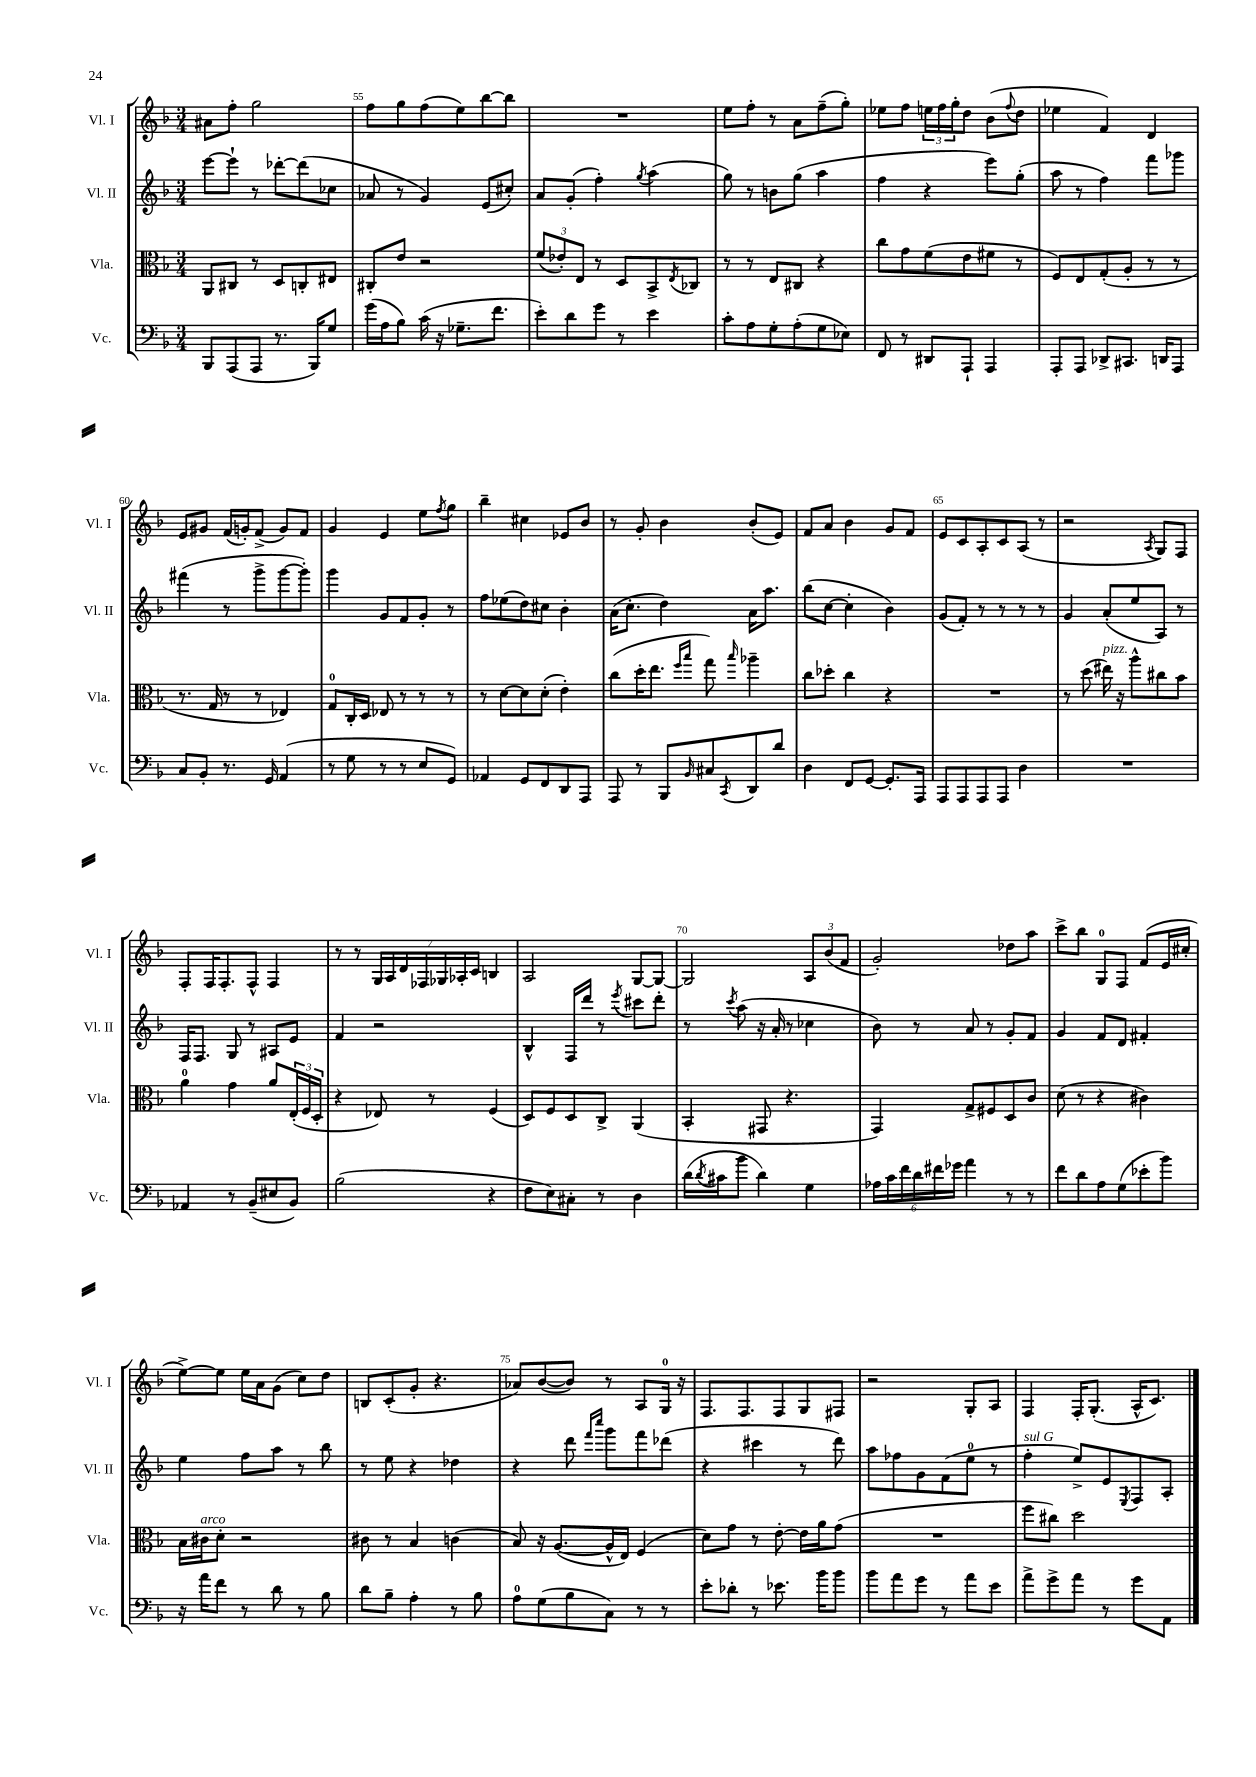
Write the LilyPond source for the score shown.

<<
\new StaffGroup <<
\new Staff = "s0" \with { instrumentName = "Vl. I" shortInstrumentName = "Vl. I" } {
    \clef treble \key f \major \numericTimeSignature \time 3/4
    ais'8 f''8-. g''2 |
    f''8 g''8 f''8( e''8) bes''8~ bes''8 |
    R2. |
    e''8 f''8-. r8 a'8 f''8--( g''8-.) |
    ees''8 f''8 \tuplet 3/2 { e''16 f''16 g''16-. } d''8 bes'8( \appoggiatura { f''8 } d''8 |
    ees''4 f'4) d'4 |
    e'8 gis'8 f'16( g'16-.) f'8->( g'8) f'8 |
    g'4 e'4 e''8 \acciaccatura { f''8 } g''8 |
    bes''4-- cis''4 ees'8 bes'8 |
    r8 g'8-. bes'4 bes'8-.( e'8) |
    f'8 a'8 bes'4 g'8 f'8 |
    e'8 c'8 a8-. c'8 a8( r8 |
    r2 \acciaccatura { a8 } g8) f8 |
    f8-. f16 f8.-. f8-^ f4 |
    r8 r8 \tuplet 7/4 { g16 a16 d'16 fes16 ges16 aes16-. c'16 } b4 |
    a2 g8~ g8~ |
    g2 \tuplet 3/2 { a8 bes'8( f'8 } |
    g'2-.) des''8 a''8 |
    c'''8-> bes''8 g8-0 f8 f'8( e'16 cis''16-. |
    e''8~->) e''8 e''16 a'16 g'8( c''8) d''8 |
    b8 c'8-.( g'8-. r4. |
    aes'8) bes'8~( bes'8) r8 a8 g16-0 r16 |
    f8. f8. f8 g8 fis8 |
    r2 g8-. a8 |
    f4 f16-. g8.-.( a16-^ c'8.) \bar "|." |
}
\new Staff = "s1" \with { instrumentName = "Vl. II" shortInstrumentName = "Vl. II" } {
    \clef treble \key f \major \numericTimeSignature \time 3/4
    e'''8~ e'''8-! r8 des'''8~-. des'''8( ces''8 |
    aes'8 r8 g'4) e'8( cis''8-.) |
    a'8 g'8-.( f''4-.) \acciaccatura { g''8 } a''4( |
    g''8) r8 b'8 g''8( a''4 |
    f''4 r4 e'''8) g''8-.( |
    a''8 r8 f''4) f'''8 ges'''8 |
    fis'''4( r8 g'''8-> g'''8~ g'''8-.) |
    g'''4 g'8 f'8 g'8-. r8 |
    f''8 ees''8( d''8) cis''8 bes'4-. |
    a'16( c''8.-. d''4) a'16 a''8. |
    bes''8( c''8~ c''4-. bes'4) |
    g'8( f'8-.) r8 r8 r8 r8 |
    g'4 a'8-.( e''8 a8) r8 |
    f16 f8. g8 r8 ais8 e'8 |
    f'4 r2 |
    bes4-^ f16 d'''16 r8 \acciaccatura { e'''8 } cis'''8 d'''8-. |
    r8 \acciaccatura { c'''8 } a''8( r16 a'16-. r8 ces''4 |
    bes'8) r8 a'8 r8 g'8-. f'8 |
    g'4 f'8 d'8 fis'4-. |
    e''4 f''8 a''8 r8 bes''8 |
    r8 e''8 r4 des''4 |
    r4 d'''8 \grace { f'''16 c''''16 } g'''8 f'''8 des'''8( |
    r4 cis'''4 r8 d'''8) |
    a''8 fes''8 g'8 f'8( e''8-0 r8 |
    f''4-.^\markup { \italic "sul G" } e''8->) e'8 \acciaccatura { e8 } f8 a8-. \bar "|." |
}
\new Staff = "s2" \with { instrumentName = "Vla." shortInstrumentName = "Vla." } {
    \clef alto \key f \major \numericTimeSignature \time 3/4
    a,8 cis8 r8 d8 c8-. eis8 |
    cis8-. e'8 r2 |
    \tuplet 3/2 { f'8( ees'8-.) e8 } r8 d8 bes,8-> \acciaccatura { e8 } ces8 |
    r8 r8 e8 cis8 r4 |
    c''8 g'8 f'8( e'8 fis'8 r8 |
    f8) e8 g8-.( a8-. r8 r8 |
    r8. g16 r8 r8 ees4) |
    g8-0 c16-. d16 ees8 r8 r8 r8 |
    r8 d'8~ d'8 d'8-.( e'4-.) |
    c''8( d''16-. e''8. \grace { f''16 bes''16 } g''8) \grace { bes''16 } aes''4-- |
    c''8 des''8-. c''4 r4 |
    R2. |
    r8 d''8( eis''16^\markup { \italic "pizz." }) r16 a''8-^ cis''8 bes'8 |
    a'4-0 g'4 a'8 \tuplet 3/2 { e16-.( f16 d16-. } |
    r4 ees8) r8 f4( |
    d8) f8 d8 c8-> a,4( |
    bes,4-. gis,8 r4. |
    g,4) g8-> fis8 d8 c'8 |
    d'8( r8 r4 cis'4) |
    bes16 cis'16^\markup { \italic "arco" } d'8-. r2 |
    cis'8 r8 bes4 c'4( |
    bes8) r16 a8.~( a16-^ e16) f4( |
    d'8) g'8 r8 e'8~-. e'16 a'16 g'8( |
    R2. |
    f''8 cis''8) d''2 \bar "|." |
}
\new Staff = "s3" \with { instrumentName = "Vc." shortInstrumentName = "Vc." } {
    \clef bass \key f \major \numericTimeSignature \time 3/4
    bes,,8 a,,8( a,,8 r8. bes,,16) g8 |
    g'16( a16 bes8) c'16( r16 ges8.-- f'8. |
    e'8-.) d'8 g'8 r8 e'4 |
    c'8-. a8 g8-. a8-.( g8 ees8) |
    f,8 r8 dis,8 a,,8-! a,,4 |
    a,,8-. a,,8 des,8-> cis,8. d,16 a,,8 |
    c8 bes,8-. r8. g,16 a,4( |
    r8 g8 r8 r8 e8 g,8) |
    aes,4 g,8 f,8 d,8 a,,8 |
    a,,8 r8 bes,,8 \grace { bes,16 } cis8 \acciaccatura { c,8 } d,8 d'8 |
    d4 f,8 g,8~ g,8.-. a,,16 |
    a,,8 a,,8 a,,8 a,,8 d4 |
    R2. |
    aes,4 r8 bes,8--( eis8 bes,8) |
    bes2( r4 |
    f8 e8) cis8-. r8 d4 |
    d'16( \acciaccatura { d'8 } cis'16 bes'8 d'4) g4 |
    \tuplet 6/4 { aes16 c'16 f'16 d'16 fis'16 ges'16 } a'4 r8 r8 |
    f'8 d'8 a8 g8( ees'8-. bes'8) |
    r16 a'16 f'8 r8 d'8 r8 bes8 |
    d'8 bes8-- a4-. r8 bes8 |
    a8-0 g8( bes8 c8) r8 r8 |
    e'8-. des'8-. r8 ees'8. bes'16 bes'8 |
    bes'8 a'8 g'8 r8 a'8 e'8 |
    a'8-> g'8-> a'8 r8 g'8 a,8 \bar "|." |
}
>>
>>
\layout { \context { \Score currentBarNumber = #54 \override BarNumber.break-visibility = ##(#f #t #t) barNumberVisibility = #(every-nth-bar-number-visible 5) } }
